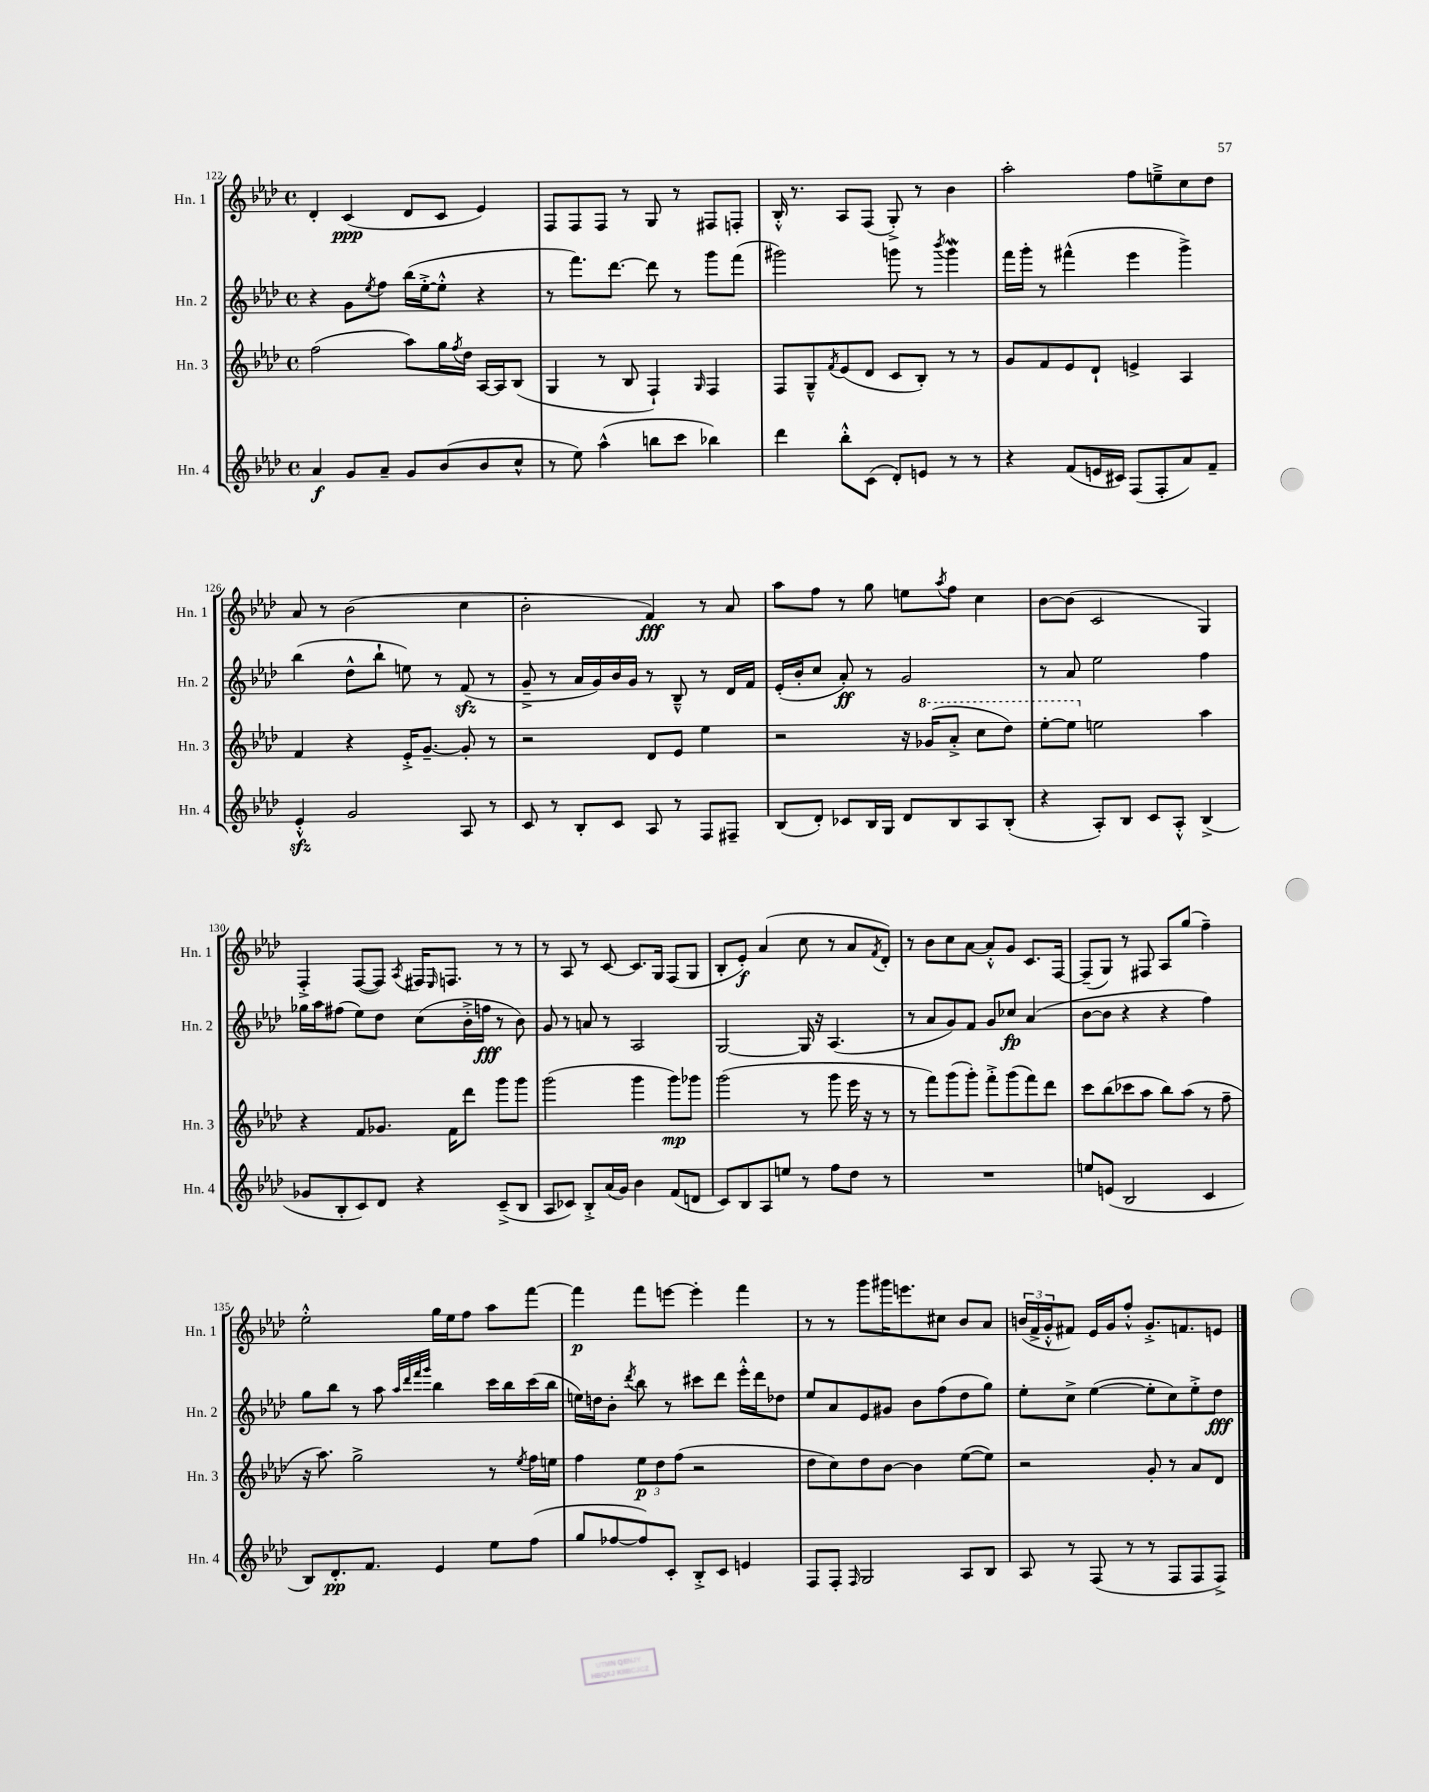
<<
\new StaffGroup <<
\new Staff = "s0" \with { instrumentName = "Hn. 1" shortInstrumentName = "Hn. 1" } {
    \clef treble \key aes \major \defaultTimeSignature \time 4/4
    des'4-. c'4\ppp( des'8 c'8 ees'4) |
    f8 f8 f8 r8 g8 r8 fis8 f8-. |
    bes16-.-^ r8. aes8 f8( g8-.->) r8 bes'4 |
    aes''2-. f''8 e''8---> c''8 des''8 |
    aes'8 r8 bes'2( c''4 |
    bes'2-. f'4\fff) r8 aes'8 |
    aes''8 f''8 r8 g''8 e''8 \acciaccatura { aes''8 } f''8 c''4 |
    bes'8~ bes'8( c'2 g4) |
    f4-.-> f8~( f8) \acciaccatura { aes8 } fis16 \grace { ees16 } f8. r8 r8 |
    r8 aes8 r8 c'8~ c'8. g16 f8( g8 |
    bes8-. ees'8-.\f) aes'4( c''8 r8 aes'8 \acciaccatura { f'8 } des'8-.) |
    r8 bes'8 c''8 aes'8~ aes'8-.-^ g'8 c'8. f16~ |
    f8--( g8) r8 fis8 aes8 g''8( f''4--) |
    ees''2-.-^ g''16 ees''16 f''8 aes''8 f'''8~ |
    f'''4\p f'''8 e'''8~ e'''4-. f'''4 |
    r8 r8 g'''8 gis'''16 e'''8. cis''8 bes'8 aes'8 |
    \tuplet 3/2 { b'16( f'16-> g'16-.-^ } fis'8) ees'16 g'16 f''8-.-^ g'8.-.-> f'8. e'8 \bar "|." |
}
\new Staff = "s1" \with { instrumentName = "Hn. 2" shortInstrumentName = "Hn. 2" } {
    \clef treble \key aes \major \defaultTimeSignature \time 4/4
    r4 g'8 \acciaccatura { ees''8 } f''8 bes''16( ees''16~-.-> ees''8-.-^ r4 |
    r8 f'''8.) des'''8.~ des'''8 r8 g'''8 f'''8( |
    gis'''2) g'''8 r8 \acciaccatura { bes'''8 } g'''4\mordent |
    f'''16 g'''16-. r8 fis'''4-^( ees'''4 g'''4->) |
    bes''4( des''8-^ bes''8-! e''8) r8 f'8\sfz( r8 |
    g'8---> r8 aes'16 g'16) bes'16 g'16 r8 bes8---^ r8 des'16 f'16 |
    ees'16-.( bes'16-. c''8 aes'8-.\ff) r8 g'2 |
    r8 aes'8 ees''2 f''4 |
    ges''16 aes''16 fis''8( ees''8) des''8 c''8( bes'16-.-> f''16\fff r8 bes'8) |
    g'8 r8 a'8 r8 aes2 |
    g2~ g16 r16 aes4.( |
    r8 aes'8 g'8) f'8 g'8 ces''8\fp aes'4( |
    bes'8~ bes'8 r4 r4 f''4) |
    g''8 bes''8 r8 aes''8 \grace { aes''32 des'''32 f'''32 g'''32 } bes''4 c'''16 bes''16 c'''16( bes''16 |
    e''16) d''16 bes'8-. \acciaccatura { des'''8 } bes''8 r8 cis'''8 des'''8 ees'''16-.-^ des'''16 des''8 |
    ees''8 aes'8 ees'8 gis'8 bes'8 f''8( des''8 g''8) |
    ees''8-. c''8-> ees''4~( ees''8-. c''8) ees''8-.-> des''8\fff \bar "|." |
}
\new Staff = "s2" \with { instrumentName = "Hn. 3" shortInstrumentName = "Hn. 3" } {
    \clef treble \key aes \major \defaultTimeSignature \time 4/4
    f''2( aes''8) g''16 \acciaccatura { f''8 } des''16 aes16~ aes16 bes8( |
    g4 r8 bes8 f4-!) \grace { g16 } f4 |
    f8 g8---^ \acciaccatura { f'8 } ees'8( des'8 c'8 bes8-.) r8 r8 |
    g'8 f'8 ees'8 des'8-! e'4-> aes4 |
    f'4 r4 ees'16-.-> g'8.~-- g'8-. r8 |
    r2 des'8 ees'8 ees''4 |
    r2 r16 \ottava #1 ges''16( aes''8-.-> c'''8 des'''8) |
    ees'''8~-. ees'''8 \ottava #0 e''2 aes''4 |
    r4 f'8 ges'8. f'16 des'''8 g'''8 g'''8 |
    g'''2( g'''4 g'''8\mp) ges'''8 |
    g'''2( r8 g'''8 ees'''16 r16 r8 |
    r8 f'''8) g'''8( g'''8-.) f'''8-.-> g'''8( f'''8) des'''8 |
    c'''8 bes''8( ces'''8 aes''8 bes''8) aes''8( r8 f''8-- |
    r16 aes''8.) g''2-> r8 \acciaccatura { ees''8 } f''16 e''16 |
    f''4 \tuplet 3/2 { ees''8\p des''8 f''8( } r2 |
    des''8 c''8) des''8 bes'8~ bes'4 ees''8~( ees''8) |
    r2 g'8-. r8 aes'8 des'8 \bar "|." |
}
\new Staff = "s3" \with { instrumentName = "Hn. 4" shortInstrumentName = "Hn. 4" } {
    \clef treble \key aes \major \defaultTimeSignature \time 4/4
    aes'4\f g'8 aes'8-- g'8 bes'8( bes'8 c''8-^ |
    r8 ees''8) aes''4-^( b''8 c'''8 bes''4) |
    des'''4 bes''8-.-^ c'8( des'8-.) e'8 r8 r8 |
    r4 f'8( e'16 cis'16) f8( f8-. aes'8) f'8-- |
    ees'4-.-^\sfz g'2 aes8 r8 |
    c'8 r8 bes8-. c'8 aes8 r8 f8 fis8-- |
    bes8( des'8-.) ces'8 bes16 g16 des'8 bes8 aes8 bes8-.( |
    r4 aes8-.) bes8 c'8 aes8-.-^ bes4->( |
    ges'8 bes8-. c'8) des'8 r4 c'8--->( bes8 |
    aes8 ces'8) bes8-.-> aes'16( g'16) bes'4 f'8( d'8 |
    c'8) bes8 aes8 e''8 r8 f''8 des''8 r8 |
    R1 |
    e''8 e'8( bes2 c'4 |
    bes8) des'8.-.\pp f'8. ees'4 ees''8 f''8( |
    g''8 fes''8~ fes''8) c'8-. bes8-.-> c'8 e'4 |
    f8 f8-. \grace { f16 } g2 aes8 bes8 |
    aes8 r8 f8( r8 r8 f8 f8 f8->) \bar "|." |
}
>>
>>
\layout { \context { \Score currentBarNumber = #122 } }
